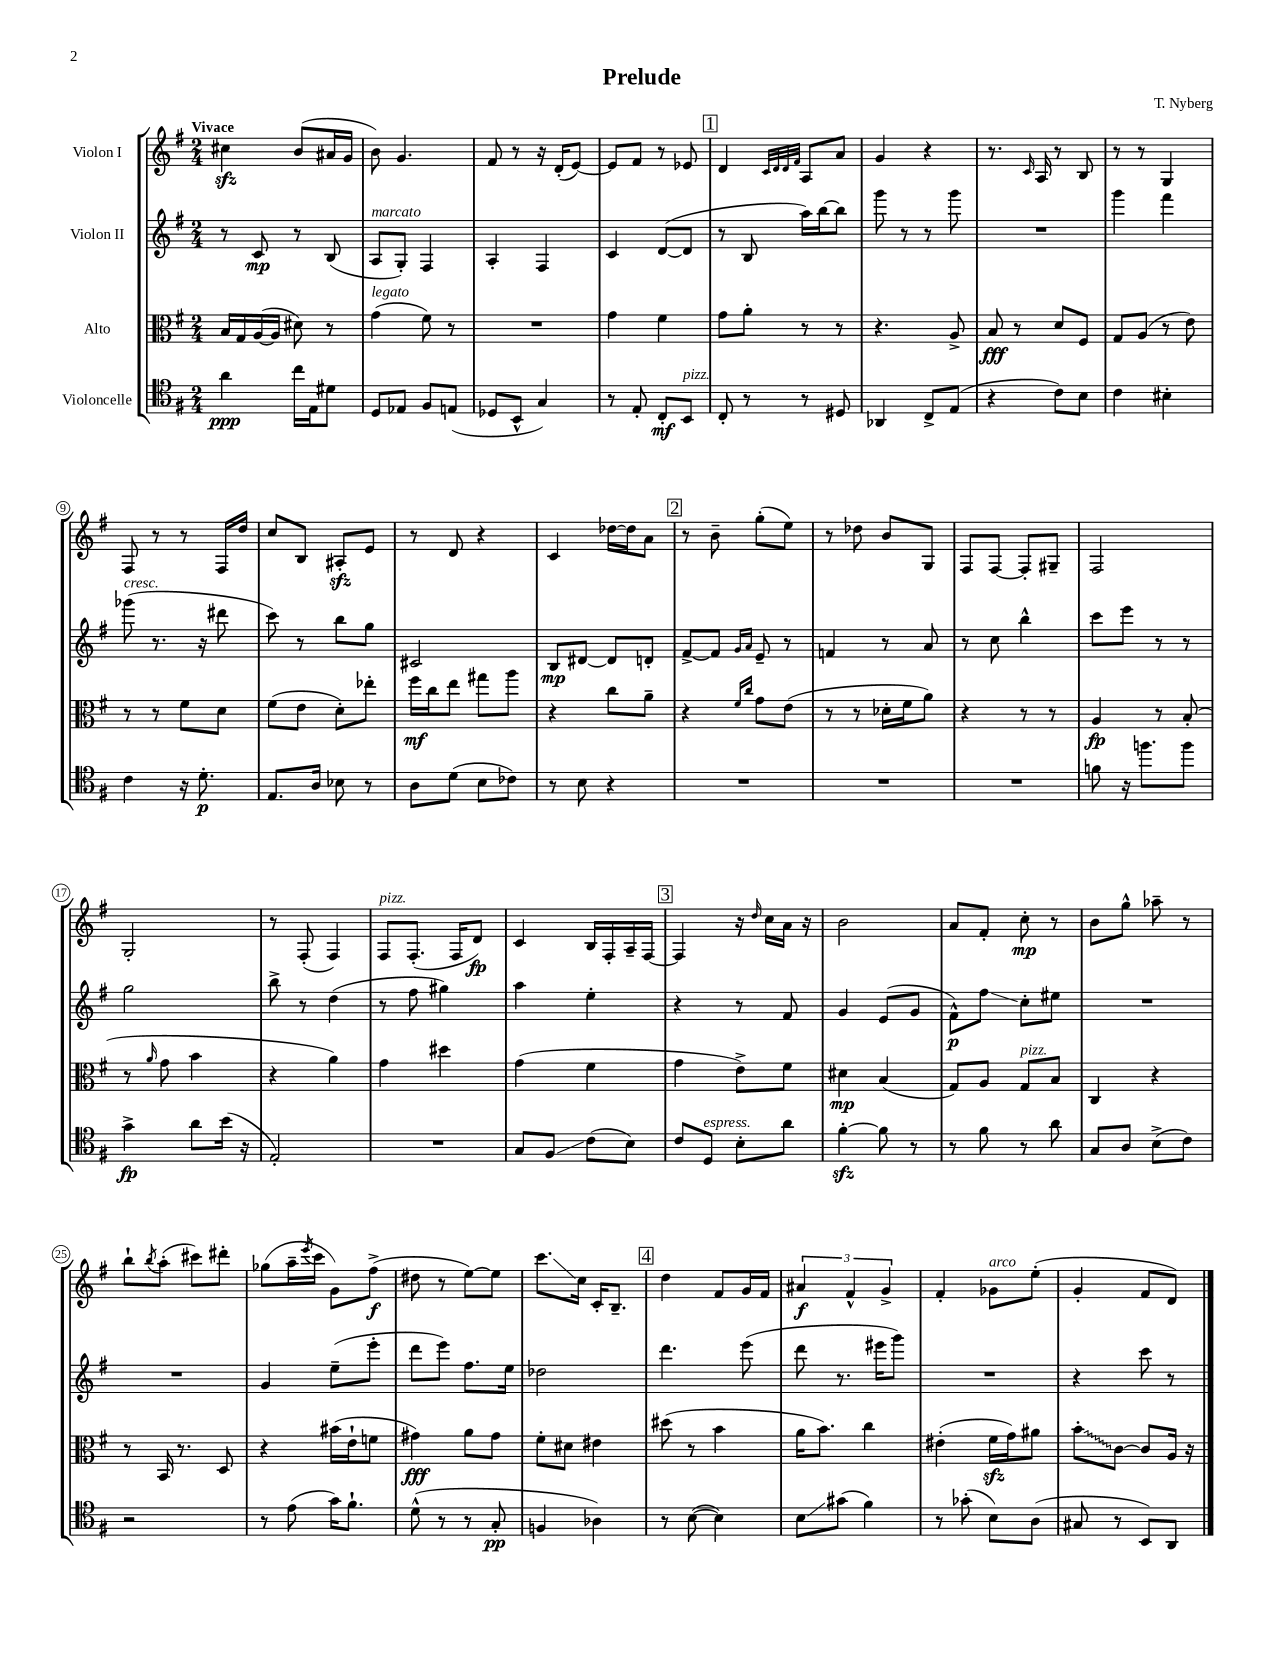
\header { title = "Prelude" composer = "T. Nyberg" }
<<
\new StaffGroup <<
\new Staff = "s0" \with { instrumentName = "Violon I" } {
    \clef treble \key g \major \numericTimeSignature \time 2/4 \tempo "Vivace"
    cis''4\sfz b'8( ais'16 g'16 |
    b'8) g'4. |
    fis'8 r8 r16 d'16-.( e'8~) |
    e'8 fis'8 r8 ees'8 |
    \mark \markup { \box "1" } d'4 \grace { c'32 d'32 d'32 fis'32 } a8 a'8 |
    g'4 r4 |
    r8. \grace { c'16 } a16 r8 b8 |
    r8 r8 g4 |
    fis8 r8 r8 fis16 d''16 |
    c''8 b8 ais8-.\sfz e'8 |
    r8 d'8 r4 |
    c'4 des''16~ des''16 a'8 |
    \mark \markup { \box "2" } r8 b'8-- g''8-.( e''8) |
    r8 des''8 b'8 g8 |
    fis8 fis8~ fis8-. gis8-- |
    fis2 |
    g2-. |
    r8 fis8-.( fis4) |
    fis8^\markup { \italic "pizz." } fis8.-.( fis16 d'8\fp) |
    c'4 b16 fis16-. a16-- fis16~ |
    \mark \markup { \box "3" } fis4 r16 \grace { d''16 } c''16 a'16 r16 |
    b'2 |
    a'8 fis'8-. c''8-.\mp r8 |
    b'8 g''8-^ aes''8-- r8 |
    b''8-! \acciaccatura { b''8 } a''8-.( cis'''8) dis'''8-. |
    ges''8( a''16-- \acciaccatura { e'''8 } c'''16 g'8) fis''8->\f( |
    dis''8 r8 e''8~) e''8 |
    c'''8.\glissando c''16 c'16-. b8.-- |
    \mark \markup { \box "4" } d''4 fis'8 g'16 fis'16 |
    \tuplet 3/2 { ais'4\f fis'4-^ g'4-> } |
    fis'4-. ges'8^\markup { \italic "arco" } e''8-.( |
    g'4-. fis'8 d'8) \bar "|." |
}
\new Staff = "s1" \with { instrumentName = "Violon II" } {
    \clef treble \key g \major \numericTimeSignature \time 2/4
    r8 c'8\mp r8 b8( |
    a8^\markup { \italic "marcato" } g8-.) fis4 |
    a4-. fis4 |
    c'4 d'8~( d'8 |
    \mark \markup { \box "1" } r8 b8 a''16) b''16~ b''8 |
    g'''8 r8 r8 g'''8 |
    R2 |
    g'''4 fis'''4 |
    ges'''8^\markup { \italic "cresc." }( r8. r16 dis'''8 |
    c'''8) r8 b''8 g''8 |
    cis'2 |
    b8\mp dis'8~ dis'8 d'8-. |
    \mark \markup { \box "2" } fis'8~-> fis'8 \grace { g'16 a'16 } e'8-- r8 |
    f'4 r8 a'8 |
    r8 c''8 b''4-^ |
    c'''8 e'''8 r8 r8 |
    g''2 |
    b''8-> r8 d''4( |
    r8 fis''8 gis''4) |
    a''4 e''4-. |
    \mark \markup { \box "3" } r4 r8 fis'8 |
    g'4 e'8( g'8 |
    fis'8-^\p) fis''8\glissando c''8-. eis''8 |
    R2 |
    R2 |
    g'4 e''8--( e'''8-. |
    d'''8 e'''8) fis''8. e''16 |
    des''2 |
    \mark \markup { \box "4" } d'''4. e'''8( |
    d'''8 r8. eis'''16 g'''8) |
    R2 |
    r4 c'''8 r8 \bar "|." |
}
\new Staff = "s2" \with { instrumentName = "Alto" } {
    \clef alto \key g \major \numericTimeSignature \time 2/4
    b16 g16 a16~( a16 dis'8) r8 |
    g'4^\markup { \italic "legato" }( fis'8) r8 |
    R2 |
    g'4 fis'4 |
    \mark \markup { \box "1" } g'8 a'8-. r8 r8 |
    r4. a8-> |
    b8\fff r8 d'8 fis8 |
    g8 a8( r8 e'8) |
    r8 r8 fis'8 d'8 |
    fis'8( e'8 d'8-.) ees''8-. |
    fis''16\mf c''16 e''8 gis''8 a''8 |
    r4 c''8 a'8-- |
    \mark \markup { \box "2" } r4 \grace { fis'16 c''16 } g'8 e'8( |
    r8 r8 des'16-. fis'16 a'8) |
    r4 r8 r8 |
    a4\fp r8 b8-.( |
    r8 \grace { a'16 } g'8 b'4 |
    r4 a'4) |
    g'4 dis''4 |
    g'4( fis'4 |
    \mark \markup { \box "3" } g'4 e'8->) fis'8 |
    dis'4\mp b4( |
    g8) a8 g8^\markup { \italic "pizz." } b8 |
    c4 r4 |
    r8 b,16 r8. d8 |
    r4 bis'16( e'16-! f'8 |
    gis'4\fff) a'8 gis'8 |
    fis'8-. dis'8 eis'4 |
    \mark \markup { \box "4" } dis''8( r8 b'4 |
    a'16 b'8.) c''4 |
    eis'4-.( fis'16\sfz g'16) ais'8 |
    \once \override Glissando.style = #'zigzag b'8-.\glissando c'8~ c'8 a16 r16 \bar "|." |
}
\new Staff = "s3" \with { instrumentName = "Violoncelle" } {
    \clef tenor \key g \major \numericTimeSignature \time 2/4
    a'4\ppp c''16 e16 dis'8 |
    d8 ees8 fis8 e8( |
    des8 b,8-^ g4) |
    r8 e8-. c8-.\mf b,8^\markup { \italic "pizz." } |
    \mark \markup { \box "1" } c8-. r8 r8 dis8 |
    aes,4 c8-> e8( |
    r4 c'8) b8 |
    c'4 bis4-. |
    c'4 r16 d'8.-.\p |
    e8. a16 bes8 r8 |
    a8 d'8( b8 ces'8) |
    r8 b8 r4 |
    \mark \markup { \box "2" } R2 |
    R2 |
    R2 |
    f'8 r16 f''8. f''8 |
    g'4->\fp a'8 b'16( r16 |
    e2-.) |
    R2 |
    g8 fis8\glissando c'8( b8) |
    \mark \markup { \box "3" } c'8 d8^\markup { \italic "espress." } b8-. a'8 |
    fis'4~-.\sfz fis'8 r8 |
    r8 fis'8 r8 a'8 |
    g8 a8 b8->( c'8) |
    r2 |
    r8 e'8( g'16) fis'8.-! |
    d'8-^( r8 r8 g8-.\pp |
    f4 aes4) |
    \mark \markup { \box "4" } r8 b8~( b4) |
    b8\glissando gis'8( fis'4) |
    r8 ges'8-.( b8) a8( |
    gis8 r8 b,8) a,8 \bar "|." |
}
>>
>>
\layout { \context { \Score \override BarNumber.stencil = #(make-stencil-circler 0.1 0.3 ly:text-interface::print) } }
